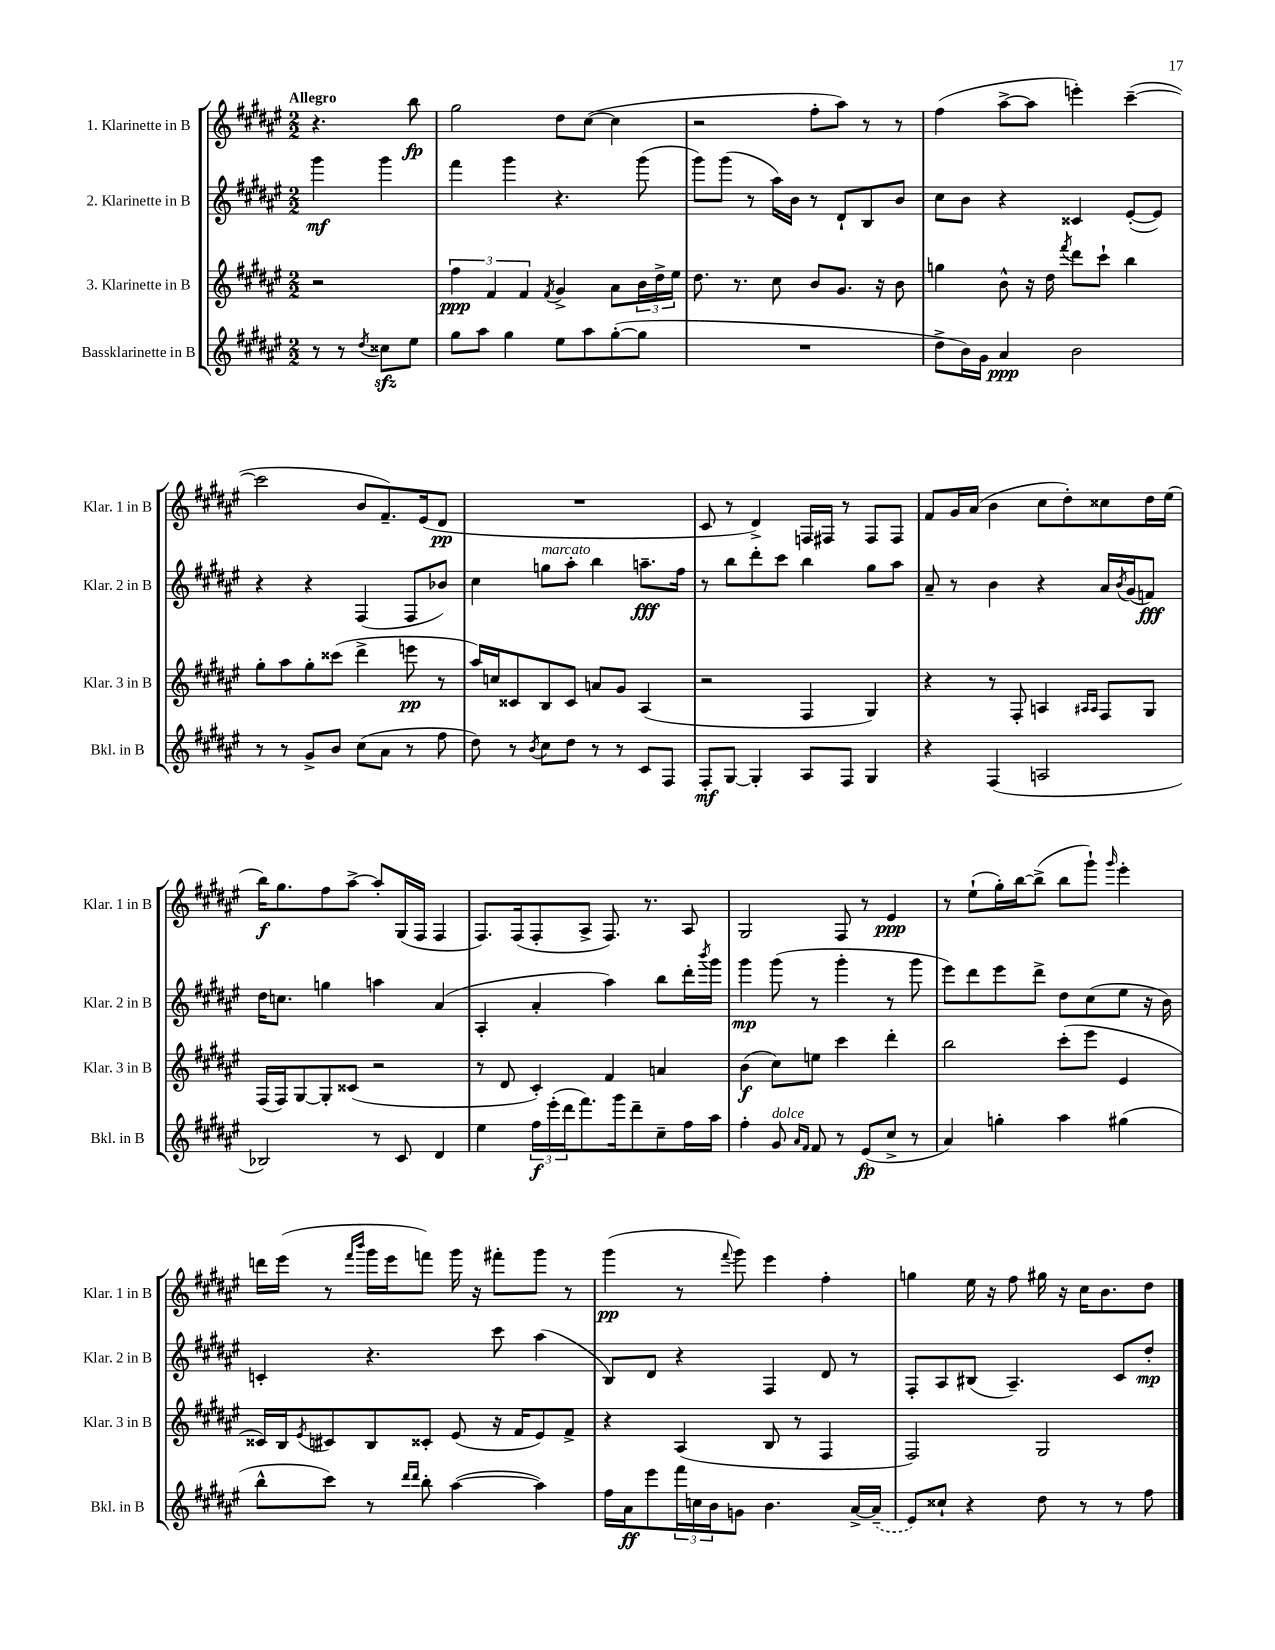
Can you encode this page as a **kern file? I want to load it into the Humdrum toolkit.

**kern	**dynam	**kern	**dynam	**kern	**dynam	**kern	**dynam
*part4	*part4	*part3	*part3	*part2	*part2	*part1	*part1
*staff4	*staff4	*staff3	*staff3	*staff2	*staff2	*staff1	*staff1
*I"Bassklarinette in B	*	*I"3. Klarinette in B	*	*I"2. Klarinette in B	*	*I"1. Klarinette in B	*
*I'Bkl. in B	*	*I'Klar. 3 in B	*	*I'Klar. 2 in B	*	*I'Klar. 1 in B	*
*clefG2	*	*clefG2	*	*clefG2	*	*clefG2	*
*k[f#c#g#d#a#e#]	*	*k[f#c#g#d#a#e#]	*	*k[f#c#g#d#a#e#]	*	*k[f#c#g#d#a#e#]	*
*M2/2	*	*M2/2	*	*M2/2	*	*M2/2	*
=	=	=	=	=	=	=	=
!	!	!	!	!	!	!LO:TX:a:B:t=Allegro	!
8r	.	2r	.	4ggg#\	mf	4.r	.
8r	.	.	.	.	.	.	.
8qdd#/	.	.	.	.	.	.	.
8cc##Xzz\L	.	.	.	4ggg#\	.	.	.
8ee#\J	.	.	.	.	.	8bb\	fp
=1	=1	=1	=1	=1	=1	=1	=1
8gg#\L	.	6ff#\	ppp	4fff#\	.	2gg#\	.
8aa#\J	.	.	.	.	.	.	.
.	.	6f#/	.	.	.	.	.
4gg#\	.	.	.	4ggg#\	.	.	.
.	.	6f#/	.	.	.	.	.
.	.	8qf#/	.	.	.	.	.
8ee#\L	.	4g#^/	.	4.r	.	8dd#\L	.
8aa#\	.	.	.	.	.	([8cc#\J	.
([8gg#'\	.	8a#\L	.	.	.	4cc#\]	.
8gg#\J]	.	24b\L	.	(8ggg#\	.	.	.
.	.	24dd#^\	.	.	.	.	.
.	.	24ee#\JJ	.	.	.	.	.
=2	=2	=2	=2	=2	=2	=2	=2
1r	.	8.dd#\	.	8ggg#\L)	.	2r	.
.	.	.	.	(8ggg#\J	.	.	.
.	.	8.r	.	.	.	.	.
.	.	.	.	8r	.	.	.
.	.	8cc#\	.	16aa#\LL)	.	.	.
.	.	.	.	16b\JJ	.	.	.
.	.	8b/L	.	8r	.	8ff#'\L	.
.	.	8.g#/J	.	8d#`/L	.	8aa#\J)	.
.	.	.	.	8B/	.	8r	.
.	.	16r	.	.	.	.	.
.	.	8b\	.	8b/J	.	8r	.
=3	=3	=3	=3	=3	=3	=3	=3
8dd#^\L	.	4ggn\	.	8cc#\L	.	(4ff#\	.
16b\L)	.	.	.	8b\J	.	.	.
16g#\JJ	.	.	.	.	.	.	.
4a#/	ppp	8b^^\	.	4r	.	[8aa#^\L	.
.	.	16r	.	.	.	8aa#\J]	.
.	.	16dd#\	.	.	.	.	.
.	.	8qfff#/	.	.	.	.	.
2b\	.	8ddd#\L	.	4c##X/	.	4eeen'\)	.
.	.	8ccc#`\J	.	.	.	.	.
.	.	4bb\	.	([8e#'/L	.	([4ccc#~\	.
.	.	.	.	8e#/J])	.	.	.
!!LO:LB:g=z
=4	=4	=4	=4	=4	=4	=4	=4
8r	.	8gg#'\L	.	4r	.	2ccc#\]	.
8r	.	8aa#\	.	.	.	.	.
8g#^/L	.	8gg#'\	.	4r	.	.	.
8b/J	.	(8ccc##X\J	.	.	.	.	.
(8cc#\L	.	4ddd#^\	.	(4F#/	.	8b/L	.
8a#\J	.	.	.	.	.	8.f#~/)	.
8r	.	8eeen\	pp	8F#/L	.	.	.
.	.	.	.	.	.	(16e#/k	.
8ff#\	.	8r	.	8b-X/J)	.	8d#/J	pp
=5	=5	=5	=5	=5	=5	=5	=5
8dd#\)	.	16aa#/LL)	.	4cc#\	.	1r	.
.	.	16ccn/J	.	.	.	.	.
8r	.	8c##X/	.	.	.	.	.
8qb/	.	.	.	.	.	.	.
!	!	!	!	!LO:TX:a:i:t=marcato	!	!	!
8cc#\L	.	8B/	.	8ggn\L	.	.	.
8dd#\J	.	8c##/J	.	8aa#'\J	.	.	.
8r	.	8an/L	.	4bb\	.	.	.
8r	.	8g#/J	.	.	.	.	.
8c#/L	.	(4A#/	.	8.aan~\L	fff	.	.
8F#/J	.	.	.	.	.	.	.
.	.	.	.	16ff#\Jk	.	.	.
=6	=6	=6	=6	=6	=6	=6	=6
8F#'/L	mf	2r	.	8r	.	8c#/	.
[8G#/J	.	.	.	8bb\L	.	8r	.
4G#'/]	.	.	.	8ddd#'\	.	4d#^/)	.
.	.	.	.	8ccc#\J	.	.	.
8A#/L	.	4F#/	.	4bb\	.	16Fn/LL	.
.	.	.	.	.	.	16F#X/JJ	.
8F#/J	.	.	.	.	.	8r	.
4G#/	.	4G#/)	.	8gg#\L	.	8F#/L	.
.	.	.	.	8aa#\J	.	8F#/J	.
=7	=7	=7	=7	=7	=7	=7	=7
4r	.	4r	.	8a#~/	.	8f#/L	.
.	.	.	.	8r	.	16g#/L	.
.	.	.	.	.	.	(16a#/JJ	.
(4F#/	.	8r	.	4b\	.	4b\	.
.	.	8F#'/	.	.	.	.	.
2An/	.	4An/	.	4r	.	8cc#\L	.
.	.	.	.	.	.	8dd#'\)	.
.	.	16qqA#X/LL	.	.	.	.	.
.	.	16qqA#/JJ	.	.	.	.	.
.	.	8F#/L	.	16a#/LL	.	8cc##X\	.
.	.	.	.	8qb/	.	.	.
.	.	.	.	(16g#/J	.	.	.
.	.	8G#/J	.	8fn/J)	fff	16dd#\L	.
.	.	.	.	.	.	(16ee#\JJ	.
!!LO:LB:g=z
=8	=8	=8	=8	=8	=8	=8	=8
2B-X/)	.	(16F#/LL	.	16dd#\KL	.	16bb\KL)	f
.	.	16F#/J)	.	8.ccn\J	.	8.gg#\	.
.	.	[8G#/	.	.	.	.	.
.	.	8G#'/]	.	4ggn\	.	8ff#\	.
.	.	(8c##X/J	.	.	.	[8aa#^\J	.
8r	.	2r	.	4aan\	.	8aa#'/L]	.
8c#/	.	.	.	.	.	(16G#/L	.
.	.	.	.	.	.	16F#/JJ	.
4d#/	.	.	.	(4a#/	.	4F#/	.
=9	=9	=9	=9	=9	=9	=9	=9
4ee#\	.	8r	.	4A#'/	.	8.F#/L)	.
.	.	8d#/	.	.	.	.	.
.	.	.	.	.	.	(16F#/k	.
24ff#\LL	f	4c#'/)	.	4a#'/	.	8F#'/	.
(24eee#'\	.	.	.	.	.	.	.
24ddd#\J	.	.	.	.	.	.	.
8.fff#\)	.	.	.	.	.	8A#^/J	.
.	.	4f#/	.	4aa#\)	.	8.F#/)	.
16ggg#\k	.	.	.	.	.	.	.
8ddd#~\	.	.	.	.	.	.	.
.	.	.	.	.	.	8.r	.
8cc#~\	.	4an/	.	8bb\L	.	.	.
16ff#\L	.	.	.	16ddd#'\L	.	8A#/	.
.	.	.	.	8qbbb/	.	.	.
16aa#\JJ	.	.	.	16ggg#\JJ	.	.	.
=10	=10	=10	=10	=10	=10	=10	=10
4ff#'\	.	(4b\	f	4ggg#\	mp	2G#/	.
!LO:TX:a:i:t=dolce	!	!	!	!	!	!	!
8g#/	.	8cc#\L)	.	(8ggg#\	.	.	.
16qqa#/LL	.	.	.	.	.	.	.
16qqf#/JJ	.	.	.	.	.	.	.
8f#/	.	8een\J	.	8r	.	.	.
8r	.	4ccc#\	.	4ggg#'\	.	8F#/	.
(8e#/L	fp	.	.	.	.	8r	.
8cc#^/J	.	4ddd#'\	.	8r	.	4e#/	ppp
8r	.	.	.	8ggg#\	.	.	.
=11	=11	=11	=11	=11	=11	=11	=11
4a#/)	.	2bb\	.	8eee#\L)	.	8r	.
.	.	.	.	8ddd#\	.	(8ee#`\L	.
4ggn'\	.	.	.	8eee#\	.	16gg#'\L)	.
.	.	.	.	.	.	[16bb\J	.
.	.	.	.	8ddd#^\J	.	(8bb^\J]	.
4aa#\	.	(8ccc#'\L	.	8dd#\L	.	8bb\L	.
.	.	8eee#\J	.	(8cc#\	.	8ggg#`\J)	.
.	.	.	.	.	.	16qqggg#/	.
(4gg#X\	.	4e#/	.	8ee#\J	.	4eee#'\	.
.	.	.	.	16r	.	.	.
.	.	.	.	16b\)	.	.	.
!!LO:LB:g=z
=12	=12	=12	=12	=12	=12	=12	=12
8bb^^\L	.	16c##X/LL)	.	4cn'/	.	16dddn\LL	.
.	.	16B/J	.	.	.	(16eee#\JJ	.
.	.	8qe#/	.	.	.	.	.
8ccc#\J)	.	8c#X/	.	.	.	8r	.
.	.	.	.	.	.	16qqfff#/LL	.
.	.	.	.	.	.	16qqbbb/JJ	.
8r	.	8B/	.	4.r	.	16ggg#\LL	.
.	.	.	.	.	.	16eee#\J	.
16qqddd#/LL	.	.	.	.	.	.	.
16qqddd#/JJ	.	.	.	.	.	.	.
8bb'\	.	8c##X'/J	.	.	.	8fffn\J)	.
([4aa#\	.	(8e#/	.	.	.	16ggg#\	.
.	.	.	.	.	.	16r	.
.	.	16r	.	8ccc#\	.	8fff#X'\L	.
.	.	16f#/KL	.	.	.	.	.
4aa#\])	.	8e#/)	.	(4aa#\	.	8ggg#\J	.
.	.	8f#^/J	.	.	.	8r	.
=13	=13	=13	=13	=13	=13	=13	=13
16ff#\LL	.	4r	.	8B/L)	.	(4ggg#\	pp
16a#\J	ff	.	.	.	.	.	.
8eee#\	.	.	.	8d#/J	.	.	.
24fff#\L	.	(4A#/	.	4r	.	8r	.
24ccn\	.	.	.	.	.	.	.
24b\J	.	.	.	.	.	.	.
.	.	.	.	.	.	8qqfff#/	.
8gn\J	.	.	.	.	.	8ggg#\)	.
4.b\	.	8B/	.	4F#/	.	4eee#\	.
.	.	8r	.	.	.	.	.
.	.	4F#/	.	8d#/	.	4ff#'\	.
[16a#^/LL	.	.	.	8r	.	.	.
(16a#~/JJ]	.	.	.	.	.	.	.
=14	=14	=14	=14	=14	=14	=14	=14
8e#/L)	.	2F#/)	.	8F#'/L	.	4ggn\	.
8cc##X`/J	.	.	.	8A#/	.	.	.
4r	.	.	.	(8B#X/J	.	16ee#\	.
.	.	.	.	.	.	16r	.
.	.	.	.	4.A#~/)	.	8ff#\	.
8dd#\	.	2G#/	.	.	.	16gg#X\	.
.	.	.	.	.	.	16r	.
8r	.	.	.	.	.	16cc#\KL	.
.	.	.	.	.	.	8.b\	.
8r	.	.	.	8c#/L	.	.	.
8ff#\	.	.	.	8dd#'/J	mp	8dd#\J	.
==	==	==	==	==	==	==	==
*-	*-	*-	*-	*-	*-	*-	*-
